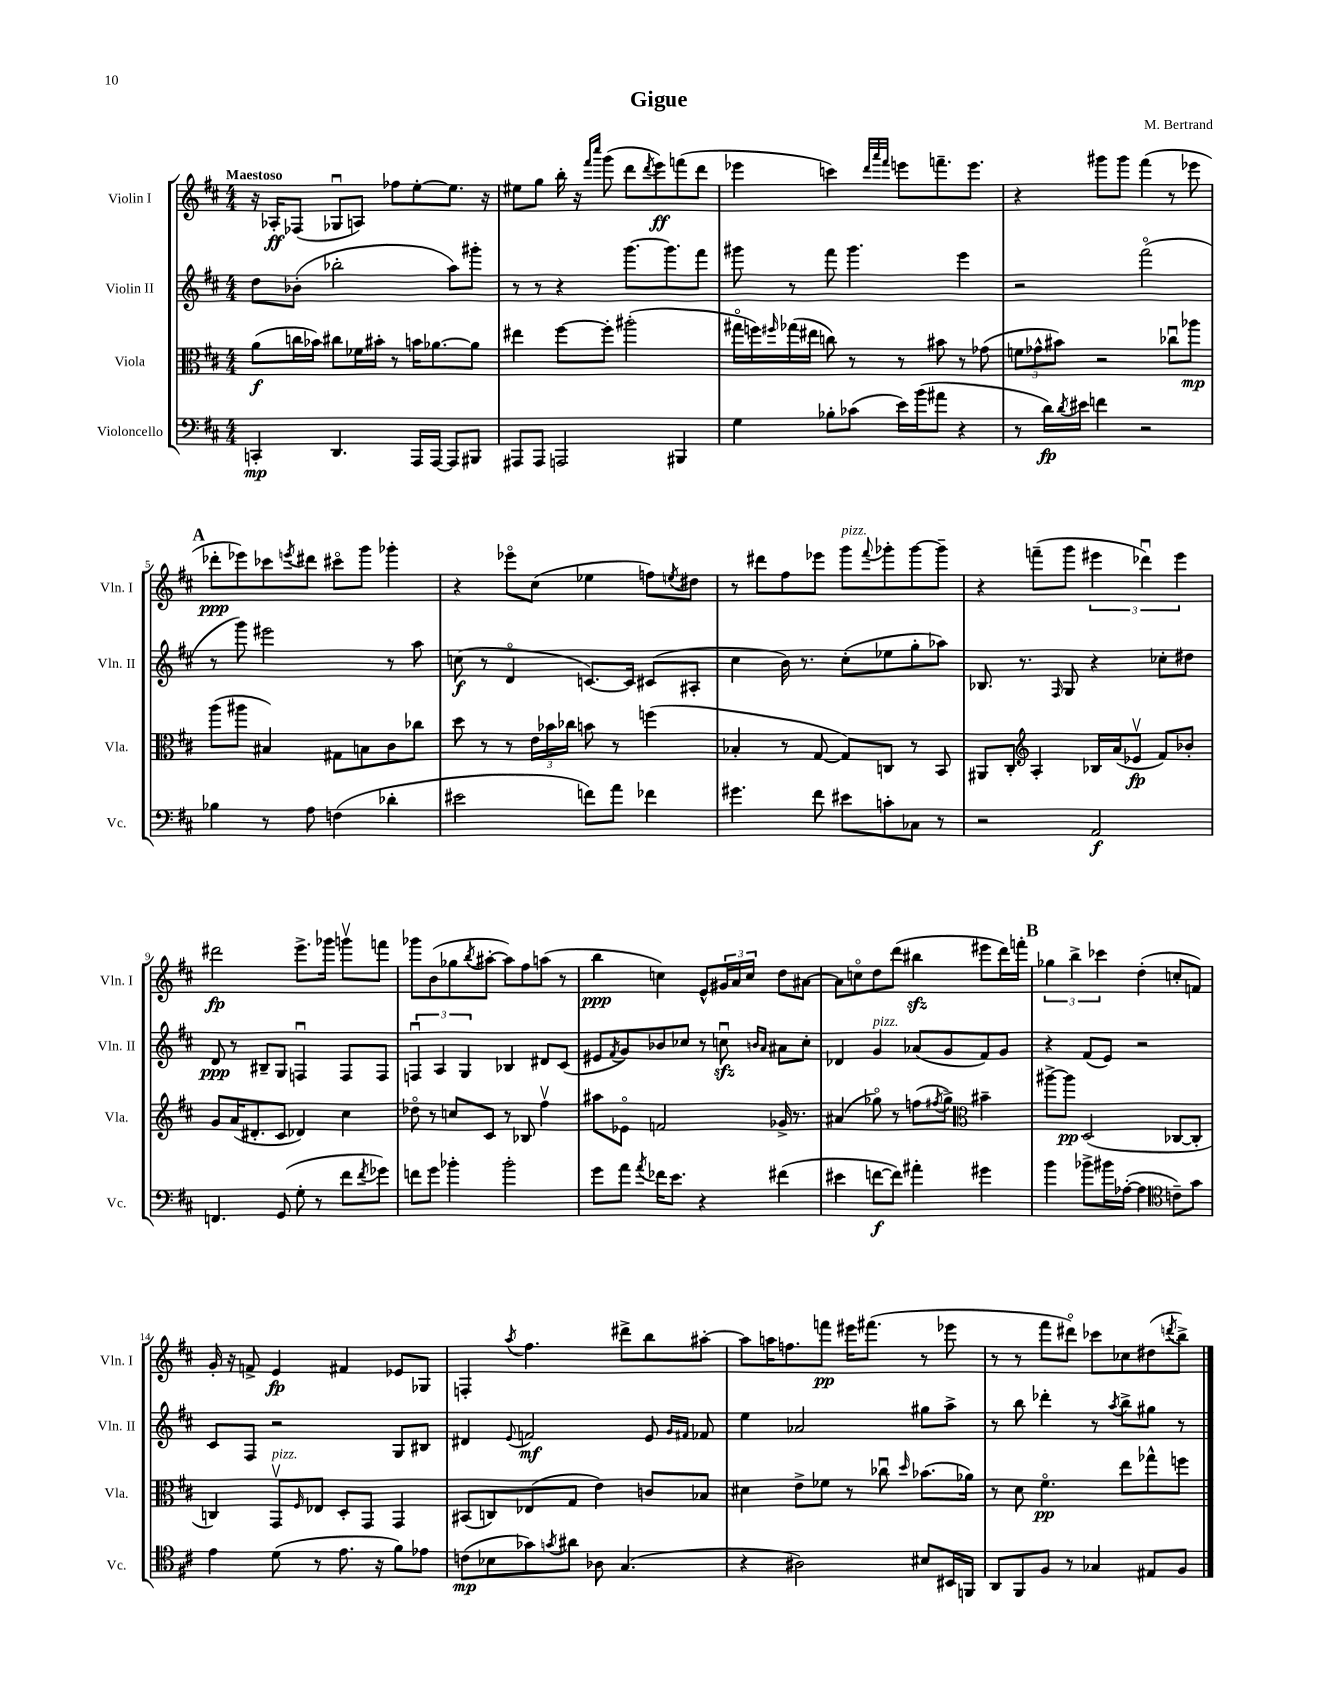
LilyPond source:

\header { title = "Gigue" composer = "M. Bertrand" }
<<
\new StaffGroup <<
\new Staff = "s0" \with { instrumentName = "Violin I" shortInstrumentName = "Vln. I" } {
    \clef treble \key d \major \numericTimeSignature \time 4/4 \tempo "Maestoso"
    r16 aes16-.\ff fes8( ges8\downbow a8) fes''8 e''8~-. e''8. r16 |
    eis''8 g''8 b''16-. r16 \grace { fis'''16 cis''''16 } g'''8( d'''8 \acciaccatura { d'''8 } e'''8\ff) f'''8( d'''8 |
    ees'''4 c'''4) \grace { d'''32 a'''32 fis'''32 } e'''8 f'''8.-- e'''8. |
    r4 gis'''8 gis'''8 fis'''4( r8 ees'''8 |
    \mark \markup { \bold "A" } des'''8-.\ppp ees'''8) ces'''8 \acciaccatura { e'''8 } dis'''8 cis'''8\flageolet g'''8 ges'''4-. |
    r4 ees'''8\flageolet cis''8( ees''4 f''8) \acciaccatura { e''8 } dis''8 |
    r8 dis'''8 fis''8 ees'''8 g'''8^\markup { \italic "pizz." } \appoggiatura { fis'''8 } ges'''8-. ges'''8~ ges'''8-- |
    r4 f'''8--( g'''8 \tuplet 3/2 { eis'''4 des'''4\downbow) eis'''4 } |
    dis'''2\fp e'''8.-> ges'''16 g'''8\upbow f'''8 |
    ges'''8 b'8( ges''8 \acciaccatura { b''8 } ais''8~-. ais''8) fis''8 a''8( r8 |
    b''4\ppp c''4) e'8-^ \tuplet 3/2 { gis'16 a'16 c''16 } d''8 ais'8~ |
    ais'8 c''8\flageolet d''8 d'''8( bis''4\sfz eis'''8 d'''16) f'''16-. |
    \mark \markup { \bold "B" } \tuplet 3/2 { ges''4 b''4-> ces'''4 } d''4-.( c''8-. f'8) |
    g'16-. r16 f'8-> e'4\fp fis'4 ees'8 ges8 |
    f4-. \acciaccatura { a''8 } fis''4. dis'''8-> b''8 ais''8~-. |
    ais''8 a''16 f''8. f'''8\pp eis'''16 fis'''8.( r8 ees'''8 |
    r8 r8 fis'''8 dis'''8\flageolet) ces'''8 ces''8 dis''8( \acciaccatura { d'''8 } b''8->) \bar "|." |
}
\new Staff = "s1" \with { instrumentName = "Violin II" shortInstrumentName = "Vln. II" } {
    \clef treble \key d \major \numericTimeSignature \time 4/4
    d''8 bes'8-.( bes''2-. a''8) gis'''8-. |
    r8 r8 r4 g'''8.~ g'''8. fis'''8 |
    gis'''8 r8 fis'''8 gis'''4. e'''4 |
    r2 fis'''2\flageolet( |
    \mark \markup { \bold "A" } r8 g'''8) eis'''2 r8 a''8 |
    c''8\f( r8 d'4\flageolet c'8.~) c'16 cis'8( ais8-. |
    cis''4 b'16) r8. cis''8-.( ees''8 g''8-. aes''8) |
    bes8. r8. \grace { fis16 } g8 r4 ces''8-. dis''8 |
    d'8\ppp r8 bis8-- g8 f4\downbow f8 f8 |
    \tuplet 3/2 { f4\downbow a4 g4 } bes4 dis'8 cis'8( |
    eis'8 \acciaccatura { fis'8 } g'8) bes'8 ces''8 r8 c''8\downbow\sfz \grace { b'16 a'16 } ais'8 c''8-. |
    des'4 g'4^\markup { \italic "pizz." } aes'8( g'8 fis'8) g'8 |
    \mark \markup { \bold "B" } r4 fis'8( e'8) r2 |
    cis'8 fis8 r2 g8 bis8 |
    dis'4 \appoggiatura { e'8 } f'2\mf e'8 \grace { g'16 fis'16 } fes'8 |
    e''4 aes'2 gis''8 a''8-> |
    r8 b''8 des'''4-. r8 \acciaccatura { a''8 } b''8-> gis''8 r8 \bar "|." |
}
\new Staff = "s2" \with { instrumentName = "Viola" shortInstrumentName = "Vla." } {
    \clef alto \key d \major \numericTimeSignature \time 4/4
    a'8\f( c''16 bes'16) cis''8 fes'16 bis'16-. r8 b'16 aes'8.~ aes'8 |
    eis''4 fis''8~ fis''8-. ais''2-.( |
    gis''16\flageolet f''16) \grace { fis''16 } ges''16( eis''16 c''8) r8 r8 bis'8 r8 ges'8( |
    \tuplet 3/2 { f'8 ges'8-^ bis'8) } r2 ces''8\downbow aes''8\mp |
    \mark \markup { \bold "A" } a''8( ais''8 bis4) gis8 b8 cis'8 ces''8 |
    d''8 r8 r8 \tuplet 3/2 { e'16 bes'16 ces''16 } b'8 r8 f''4( |
    bes4-. r8 g8~ g8) c8 r8 b,8 |
    ais,8 cis8-. \clef treble a4-. bes16 a'16( ees'8\upbow\fp fis'8) bes'8-. |
    g'8 a'16( dis'8.-. cis'8 des'4) cis''4 |
    des''8\flageolet r8 c''8 cis'8 r8 bes8 fis''4\upbow |
    ais''8 ees'8\flageolet f'2 ges'16-> r8. |
    ais'4( ges''8\flageolet) r8 f''8( \acciaccatura { fis''8 } ges''8->) \clef alto bis'4-- |
    \mark \markup { \bold "B" } ais''8~-> ais''8\pp d2( ces8~ ces8-. |
    c4) g,8\upbow^\markup { \italic "pizz." } \grace { fis16 } ees8 d8-. g,8 g,4 |
    bis,8( c8) ees8( g8 e'4) c'8 bes8 |
    dis'4 e'8-> fes'8 r8 ces''8\downbow \grace { d''16 } bes'8.( aes'16) |
    r8 d'8 fis'4.\flageolet\pp e''8 ges''8-^ f''8 \bar "|." |
}
\new Staff = "s3" \with { instrumentName = "Violoncello" shortInstrumentName = "Vc." } {
    \clef bass \key d \major \numericTimeSignature \time 4/4
    c,4-.\mp d,4. a,,16 a,,16~ a,,8 bis,,8 |
    ais,,8 ais,,8 a,,2 bis,,4 |
    g4 bes8-. ces'8( e'16) b'16( ais'8 r4 |
    r8 d'16\fp) \acciaccatura { d'8 } eis'16 f'4 r2 |
    \mark \markup { \bold "A" } bes4 r8 a8 f4( des'4-. |
    eis'2 f'8) a'8 fes'4 |
    gis'4. fis'8 eis'8 c'8-. ces8 r8 |
    r2 a,2\f |
    f,4. g,8( g8-. r8 fis'8 \acciaccatura { fis'8 } ges'8) |
    f'8 g'8 bes'4-. bes'2-. |
    g'8 a'8 \acciaccatura { a'8 } fes'16 e'8. r4 fis'4( |
    eis'4 f'8~\f f'8) ais'4-. gis'4 |
    \mark \markup { \bold "B" } b'4 bes'8-> bis'16 aes16~-.( aes4 \clef tenor c'8--) g'8 |
    e'4 d'8( r8 e'8. r16 fis'8) ees'8 |
    c'8\mp( bes8 ges'8) \acciaccatura { g'8 } ais'8 aes8 g4.( |
    r4 ais2) bis8 bis,16 f,16 |
    a,8 fis,8 fis8 r8 ges4 eis8 fis8 \bar "|." |
}
>>
>>
